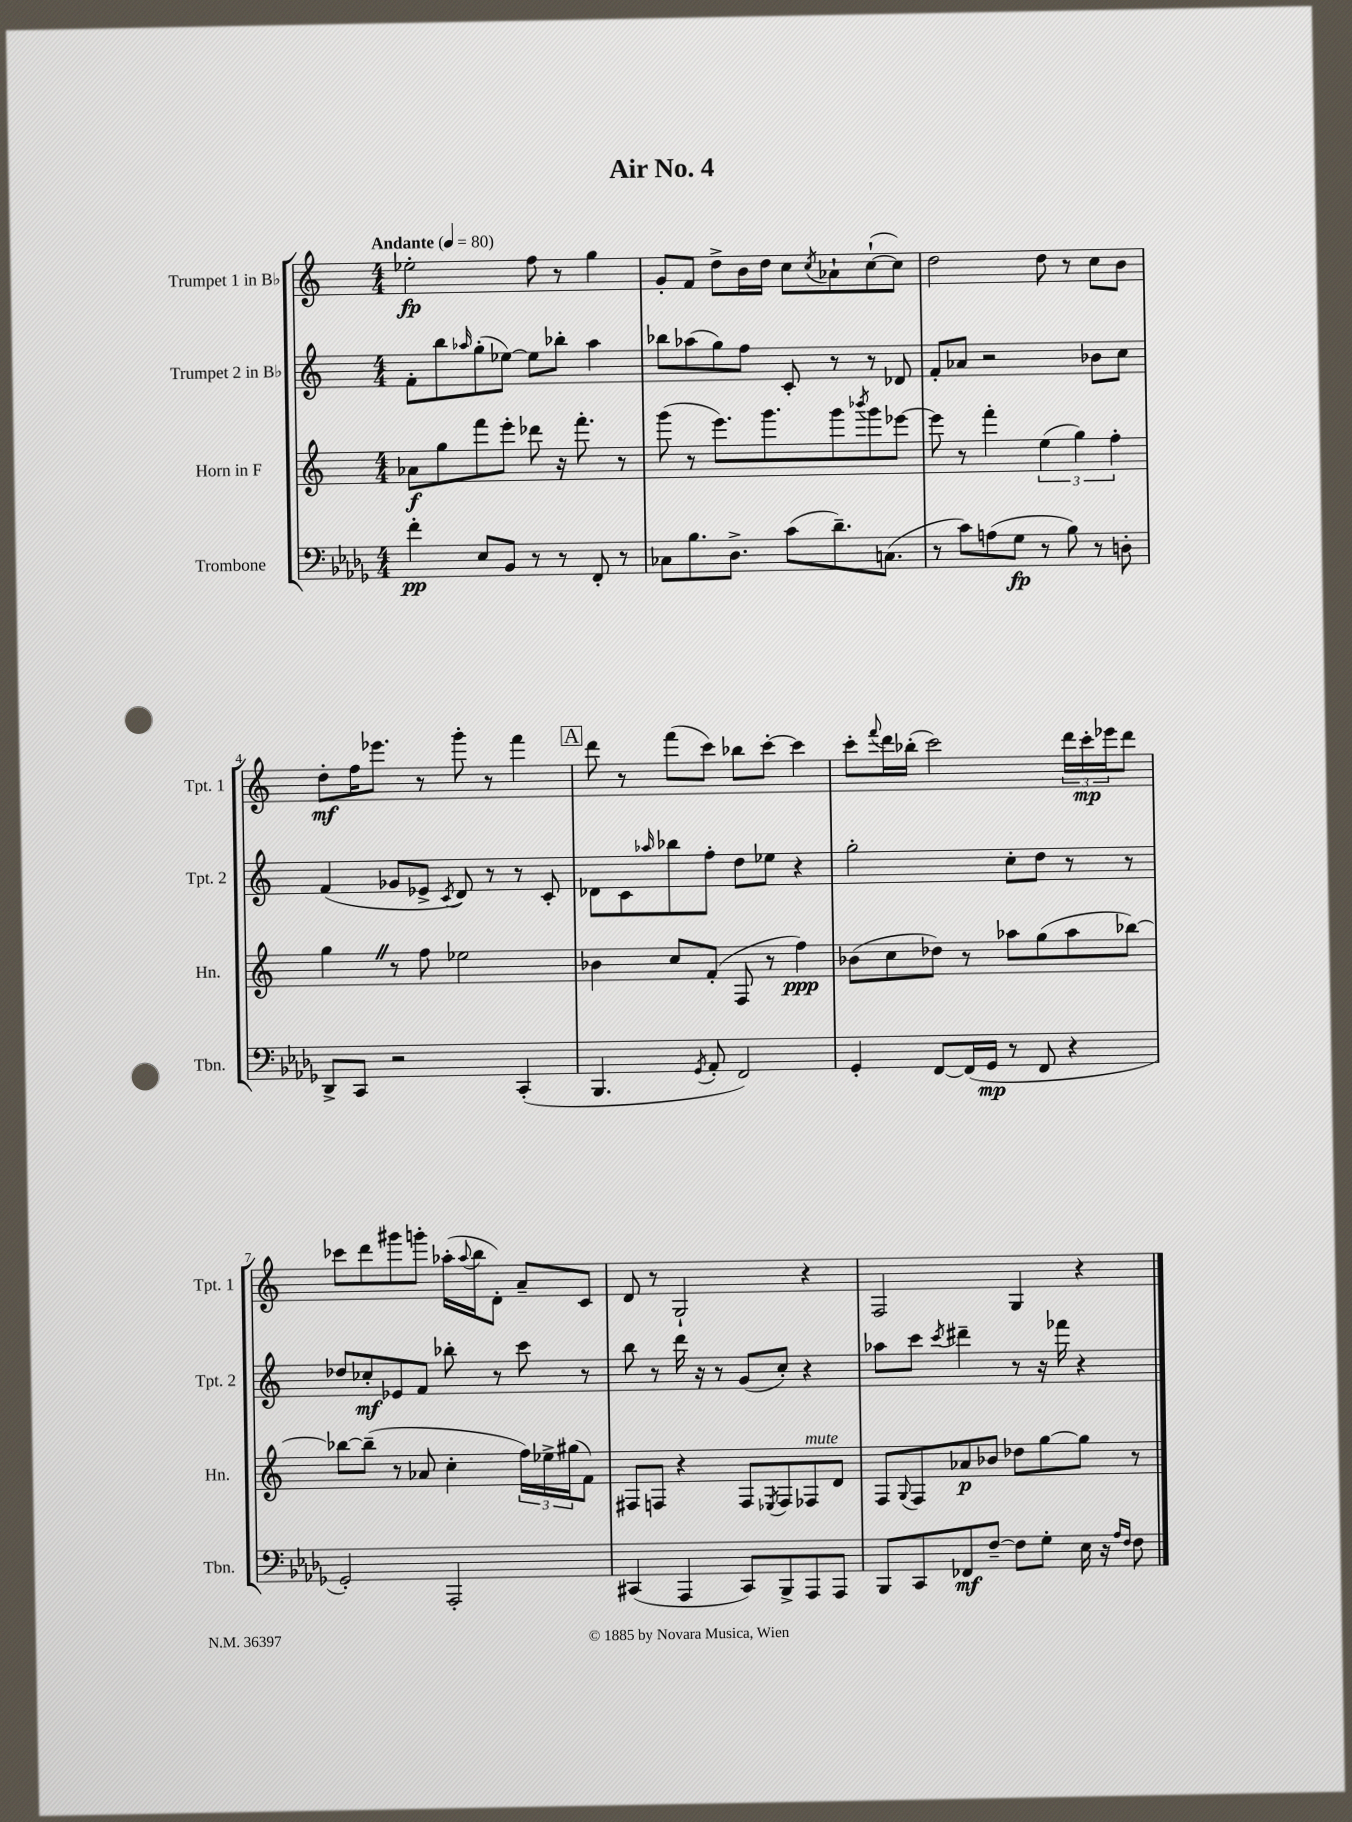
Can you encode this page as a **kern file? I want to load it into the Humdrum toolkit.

**kern	**kern	**kern	**kern
*staff4	*staff3	*staff2	*staff1
*clefF4	*clefG2	*clefG2	*clefG2
*k[b-e-a-d-g-]	*k[]	*k[]	*k[]
*M4/4	*M4/4	*M4/4	*M4/4
*MM80	*MM80	*MM80	*MM80
4f'\	8a-\L	8f'\L	2ee-'\
.	8gg\	8bb\	.
.	.	16qqaa-/	.
8E-/L	8fff\	(8gg'\	.
8BB-/J	8eee'\J	[8ee-\J)	.
8r	8ddd-\	8ee-\]L	8ff\
8r	16r	8bb-'\J	8r
.	8.fff'\	.	.
8FF'/	.	4aa-\	4gg\
8r	8r	.	.
=	=	=	=
8C-\L	(8ggg\	8bb-\L	8g'/L
8.B-\	8r	(8aa-\	8f/J
.	8.eee\L)	8gg\)	8dd^\L
8.D-^\J	.	.	.
.	.	8ff\J	16b\L
.	8.ggg\	.	16dd\JJ
(8c\L	.	8c'/	8cc\L
.	.	.	8qcc/
8.d-~\)	8ggg\	8r	8a-`\
.	8qbbb-/	.	.
.	8ggg\	8r	([8cc`\
(8.C\J	.	.	.
.	[8eee-\J	8d-/	8cc\]J)
=	=	=	=
8r	8eee-\]	8f'/L	2dd\
8c\L)	8r	8a-/J	.
(8A\	4fff'\	2r	.
8G-\J	.	.	.
8r	(6ee\	.	8dd\
8B-\)	.	.	8r
.	6gg\)	.	.
8r	.	8b-\L	8cc\L
.	6ff'\	.	.
8D'\	.	8cc\J	8b\J
=	=	=	=
8DD-^/L	4gg\	(4f/	8dd'\L
8CC/J	.	.	16ff\K
.	.	.	8.eee-\J
2r	8r	8g-/L	.
.	8ff\	8e-^/J	8r
.	.	8qc/	.
.	2ee-\	8d/)	8ggg'\
.	.	8r	8r
(4CC'/	.	8r	4fff\
.	.	8c'/	.
=	=	=	=
4.BBB-/	4b-\	8d-\L	8ddd\
.	.	8c\	8r
.	.	16qqaa-/	.
.	8cc/L	8bb-\	(8fff\L
8qGG-/	.	.	.
8AA-'/	(8f'/J	8ff'\J	8ccc\J)
2FF/)	8F/	8dd\L	8bb-\L
.	8r	8ee-\J	[8ccc'\J
.	4ff\)	4r	4ccc\]
=	=	=	=
4GG-'/	(8b-\L	2gg'\	8ccc'\L
.	.	.	8qqfff/
.	8cc\	.	16ddd\L
.	.	.	(16bb-'\JJ
[8FF/L	8dd-\J)	.	2ccc\)
(16FF/]L	8r	.	.
16GG-/JJ	.	.	.
8r	8aa-\L	8cc'\L	.
8FF/	(8gg\	8dd\J	.
4r	8aa-\	8r	24ddd\LL
.	.	.	24ccc'\
.	.	.	24eee-\J
.	[8bb-\J)	8r	8ddd\J
=	=	=	=
2GG-'/)	8bb-\_L	8dd-/L	8ccc-\L
.	(8bb-~\]J	8cc-'/	8ddd\
.	8r	8e-/	8ggg#\
.	8a-/	8f/J	8ggg'\J
2AAA-'/	4cc'\	8bb-'\	(16aa-'\LL
.	.	.	8qqaa-/
.	.	.	16bb\J
.	.	8r	8d'\J)
.	24ff\LL)	8ccc\	8a~/L
.	24ee-^\	.	.
.	(24gg#\J	.	.
.	8f\J)	8r	8c/J
=	=	=	=
(4CC#/	8F#/L	8bb\	8d/
.	8F/J	8r	8r
4AAA-/	4r	16ddd\	2G`/
.	.	16r	.
.	.	8r	.
8CC#/L)	8F/L	(8g/L	.
.	8qE-/	.	.
8BBB-^/	8F/	8cc'/J)	.
8AAA-/	8F-/	4r	4r
8AAA-/J	8d/J	.	.
=	=	=	=
8BBB-/L	8F/L	8aa-\L	2F/
.	8qqG/	.	.
8CC/	8F/	8ccc\J	.
.	.	8qccc/	.
8FF-/	8a-/	4ddd#~\	.
[8F~/J	8b-/J	.	.
8F\]L	8dd-\L	8r	4G/
8G-'\J	[8gg\	16r	.
.	.	16fff-\	.
16E-\	8gg\]J	4r	4r
16r	.	.	.
16qqA-/LL	.	.	.
16qqF/JJ	.	.	.
8F\	8r	.	.
==	==	==	==
*-	*-	*-	*-
